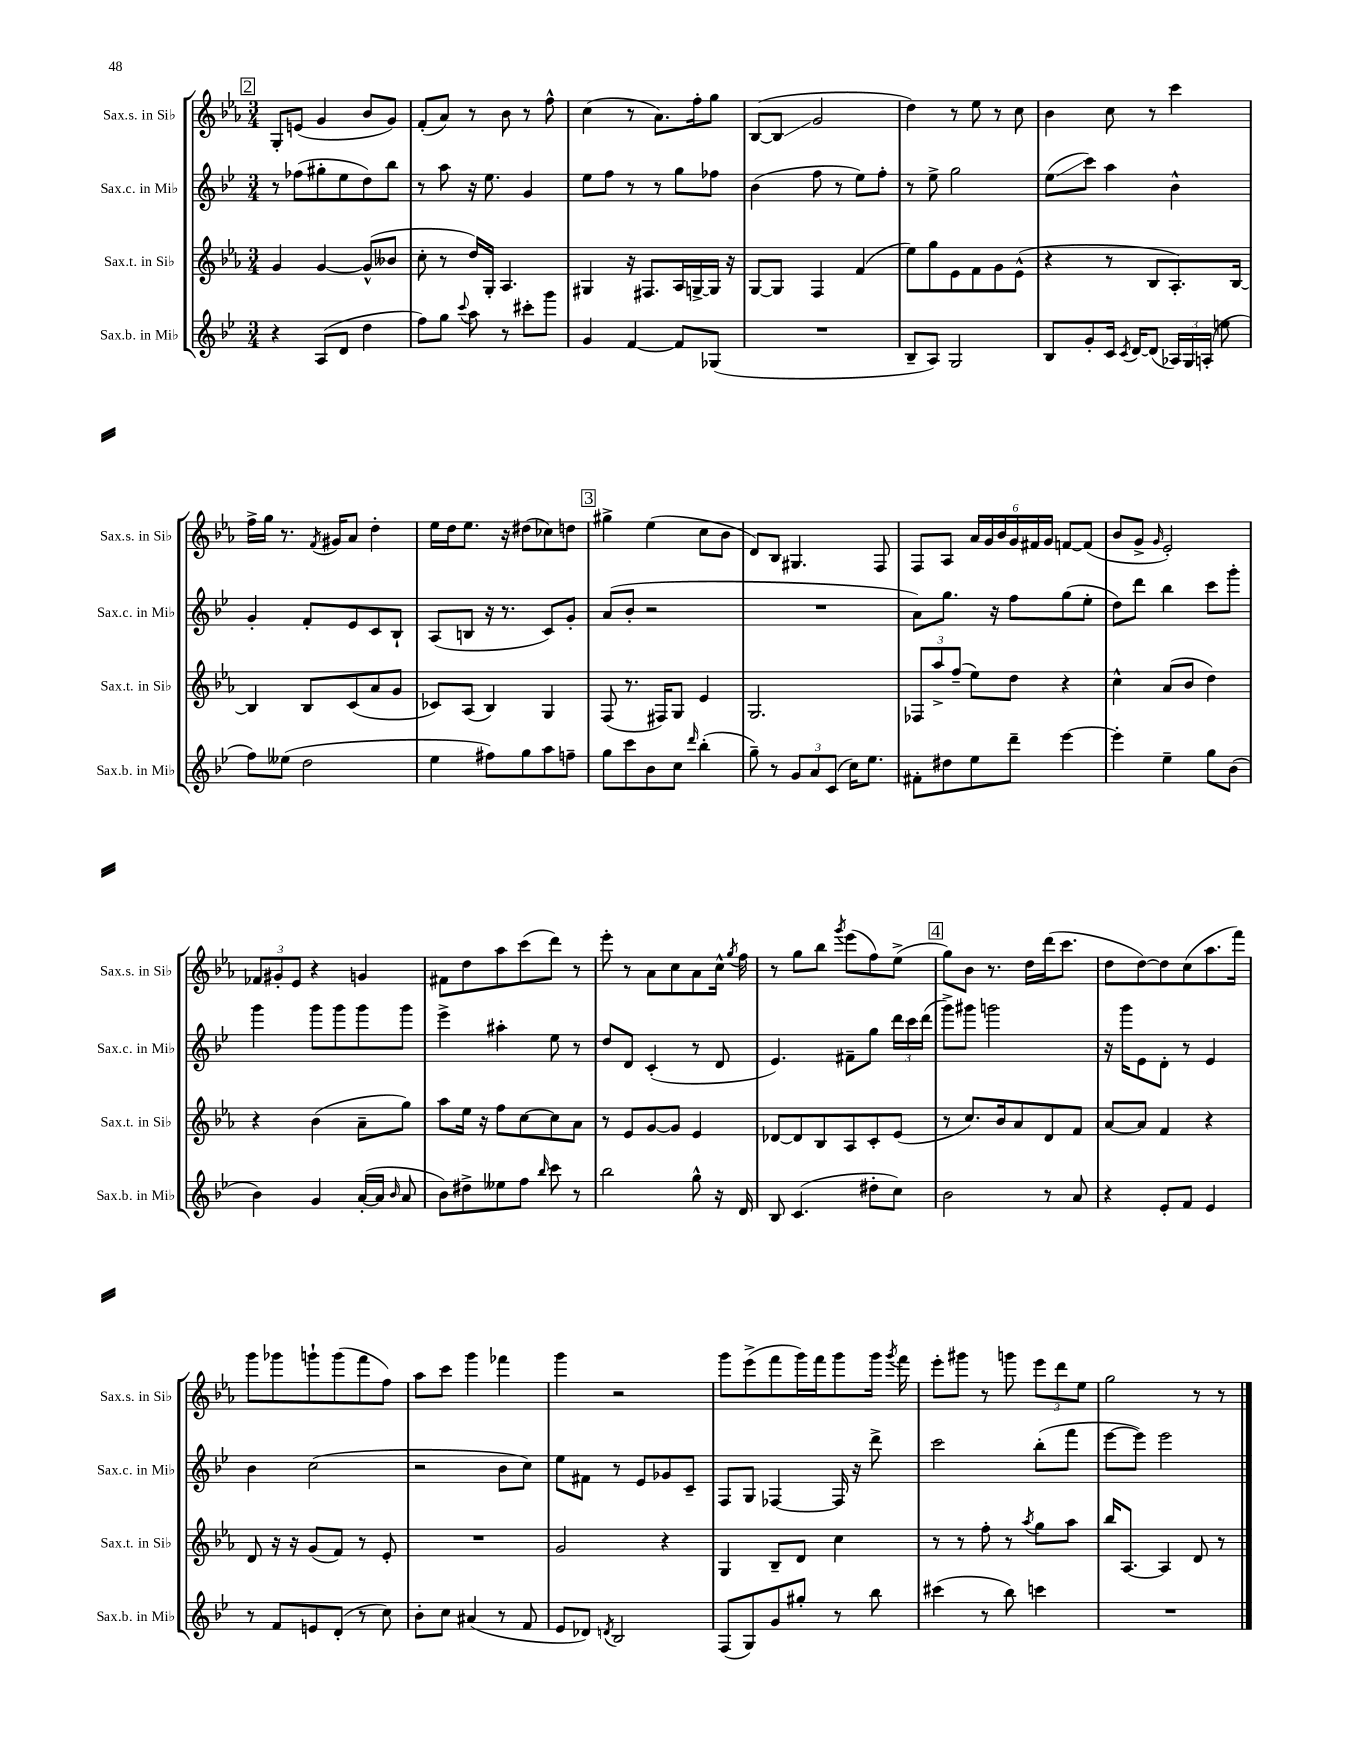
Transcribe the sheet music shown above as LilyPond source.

<<
\new StaffGroup <<
\new Staff = "s0" \with { instrumentName = "Sax.s. in Sib" shortInstrumentName = "Sax.s. in Sib" } {
    \clef treble \key ees \major \numericTimeSignature \time 3/4
    \autoBeamOff \mark \markup { \box "2" } g8[-. e'8]( g'4 bes'8[ g'8]) |
    f'8[-.( aes'8]) r8 bes'8 r8 f''8-^ |
    c''4( r8 aes'8.[) f''16-. g''8] |
    bes8[~( bes8]\glissando g'2 |
    d''4) r8 ees''8 r8 c''8 |
    bes'4 c''8 r8 c'''4 |
    f''16[-> g''16] r8. \acciaccatura { f'8 } gis'16[ aes'8] d''4-. |
    ees''16[ d''16 ees''8.] r16 dis''8[( ces''8) d''8] |
    \mark \markup { \box "3" } gis''4-> ees''4( c''8[ bes'8] |
    d'8[) bes8] gis4. f8 |
    f8[ aes8] \tuplet 6/4 { aes'16[ g'16 bes'16 g'16 fis'16 g'16] } f'8[~ f'8]( |
    bes'8[ g'8]-> \grace { g'16 } ees'2-.) |
    \tuplet 3/2 { fes'8[ gis'8-. ees'8] } r4 g'4 |
    fis'8[ d''8 aes''8 c'''8( d'''8]) r8 |
    ees'''8-. r8 aes'8[ c''8 aes'8 c''16]-^ \acciaccatura { g''8 } f''16 |
    r8 g''8[ bes''8] \acciaccatura { g'''8 } ees'''8[( f''8) ees''8]->( |
    \mark \markup { \box "4" } g''8[) bes'8] r8. d''16[ d'''16( c'''8.] |
    d''8[ d''8~) d''8 c''8( aes''8. f'''16]) |
    g'''8[ ges'''8 g'''8-! g'''8( f'''8 f''8]) |
    aes''8[ c'''8] g'''4 fes'''4 |
    g'''4 r2 |
    g'''8[ ees'''8->( f'''8 g'''16) f'''16 g'''8 g'''16] \acciaccatura { g'''8 } f'''16 |
    ees'''8[-. gis'''8] r8 g'''8 \tuplet 3/2 { ees'''8[ d'''8 ees''8] } |
    g''2 r8 r8 \bar "|." |
}
\new Staff = "s1" \with { instrumentName = "Sax.c. in Mib" shortInstrumentName = "Sax.c. in Mib" } {
    \clef treble \key bes \major \numericTimeSignature \time 3/4
    \autoBeamOff \mark \markup { \box "2" } r8 fes''8[( gis''8-. ees''8 d''8) bes''8] |
    r8 a''8 r16 ees''8. g'4 |
    ees''8[ f''8] r8 r8 g''8[ fes''8] |
    bes'4( f''8 r8 ees''8[) f''8]-. |
    r8 ees''8-> g''2 |
    ees''8[\glissando( c'''8]) a''4 bes'4-^ |
    g'4-. f'8[-. ees'8 c'8 bes8]-! |
    a8[( b8] r16 r8. c'8[) g'8]-. |
    \mark \markup { \box "3" } a'8[( bes'8]-. r2 |
    R2. |
    a'8[) g''8.] r16 f''8[ g''8( ees''8]-. |
    d''8[) d'''8] bes''4 c'''8[ g'''8]-. |
    g'''4 g'''8[ g'''8 g'''8 g'''8] |
    ees'''4-> ais''4-. ees''8 r8 |
    d''8[ d'8] c'4-.( r8 d'8 |
    ees'4.) fis'8[-- g''8] \tuplet 3/2 { d'''16[ c'''16 d'''16]( } |
    \mark \markup { \box "4" } g'''8[->) gis'''8] g'''2 |
    r16 g'''16[ ees'8 d'8]-. r8 ees'4 |
    bes'4 c''2( |
    r2 bes'8[ c''8]) |
    ees''8[ fis'8] r8 ees'8[ ges'8 c'8]-- |
    f8[ g8] fes4~ fes16 r16 d'''8-> |
    c'''2 bes''8[-.( f'''8] |
    ees'''8[~ ees'''8]) ees'''2 \bar "|." |
}
\new Staff = "s2" \with { instrumentName = "Sax.t. in Sib" shortInstrumentName = "Sax.t. in Sib" } {
    \clef treble \key ees \major \numericTimeSignature \time 3/4
    \autoBeamOff \mark \markup { \box "2" } g'4 g'4~ g'8[-^( beses'8] |
    c''8-. r8 d''16[) g16]-. aes4. |
    gis4 r16 fis8.[ aes16 g16~-> g16] r16 |
    g8[~ g8] f4 f'4( |
    ees''8[) g''8 ees'8 f'8 g'8 ees'8]-^( |
    r4 r8 bes8[ aes8.-.) bes16]~ |
    bes4 bes8[ c'8( aes'8 g'8] |
    ces'8[) aes8]( bes4) g4 |
    \mark \markup { \box "3" } f8( r8. fis16[) g8] ees'4 |
    g2. |
    \tuplet 3/2 { fes8[ aes''8-> f''8]--( } ees''8[) d''8] r4 |
    c''4-^ aes'8[( bes'8] d''4) |
    r4 bes'4( aes'8[-- g''8]) |
    aes''8[ ees''16] r16 f''8[ c''8~ c''8 aes'8] |
    r8 ees'8[ g'8~ g'8] ees'4 |
    des'8[~ des'8 bes8 aes8 c'8-. ees'8]( |
    \mark \markup { \box "4" } r8 c''8.[) bes'16 aes'8 d'8 f'8] |
    aes'8[~ aes'8] f'4 r4 |
    d'8 r16 r16 g'8[( f'8]) r8 ees'8-. |
    R2. |
    g'2 r4 |
    g4 bes8[-- d'8] c''4 |
    r8 r8 f''8-. r8 \acciaccatura { aes''8 } g''8[ aes''8] |
    bes''16[ aes8.]~ aes4 d'8 r8 \bar "|." |
}
\new Staff = "s3" \with { instrumentName = "Sax.b. in Mib" shortInstrumentName = "Sax.b. in Mib" } {
    \clef treble \key bes \major \numericTimeSignature \time 3/4
    \autoBeamOff \mark \markup { \box "2" } r4 a8[( d'8] d''4 |
    f''8[) g''8] \appoggiatura { c'''8 } a''8 r8 cis'''8[-. g'''8] |
    g'4 f'4~ f'8[ ges8]( |
    R2. |
    bes8[-- a8]) g2 |
    bes8[ g'8-. c'16] \acciaccatura { c'8 } d'16[~ d'8]( \tuplet 3/2 { aes16[) g16 a16]-.( } e''8 |
    f''8[) eeses''8]( d''2 |
    ees''4 fis''8[) g''8 a''8 f''8]-- |
    \mark \markup { \box "3" } g''8[ c'''8 bes'8 c''8] \grace { d'''16 } bes''4-.( |
    g''8--) r8 \tuplet 3/2 { g'8[ a'8 c'8]( } c''16[) ees''8.] |
    fis'8[-. dis''8 ees''8 d'''8]-- ees'''4~ |
    ees'''4-. ees''4-- g''8[ bes'8]( |
    bes'4) g'4 a'16[~-.( a'16] \grace { bes'16 } a'8 |
    bes'8[) dis''8-> eeses''8 f''8] \grace { bes''16 } c'''8 r8 |
    bes''2 g''8-^ r16 d'16 |
    bes8 c'4.( dis''8[-. c''8]) |
    \mark \markup { \box "4" } bes'2 r8 a'8 |
    r4 ees'8[-. f'8] ees'4 |
    r8 f'8[ e'8 d'8]-.( r8 c''8) |
    bes'8[-. c''8] ais'4( r8 f'8 |
    ees'8[ des'8]) \acciaccatura { d'8 } bes2 |
    f8[( g8) g'8 gis''8]-. r8 bes''8 |
    cis'''4( r8 bes''8) c'''4 |
    R2. \bar "|." |
}
>>
>>
\layout { \context { \Score \remove "Bar_number_engraver" } }
